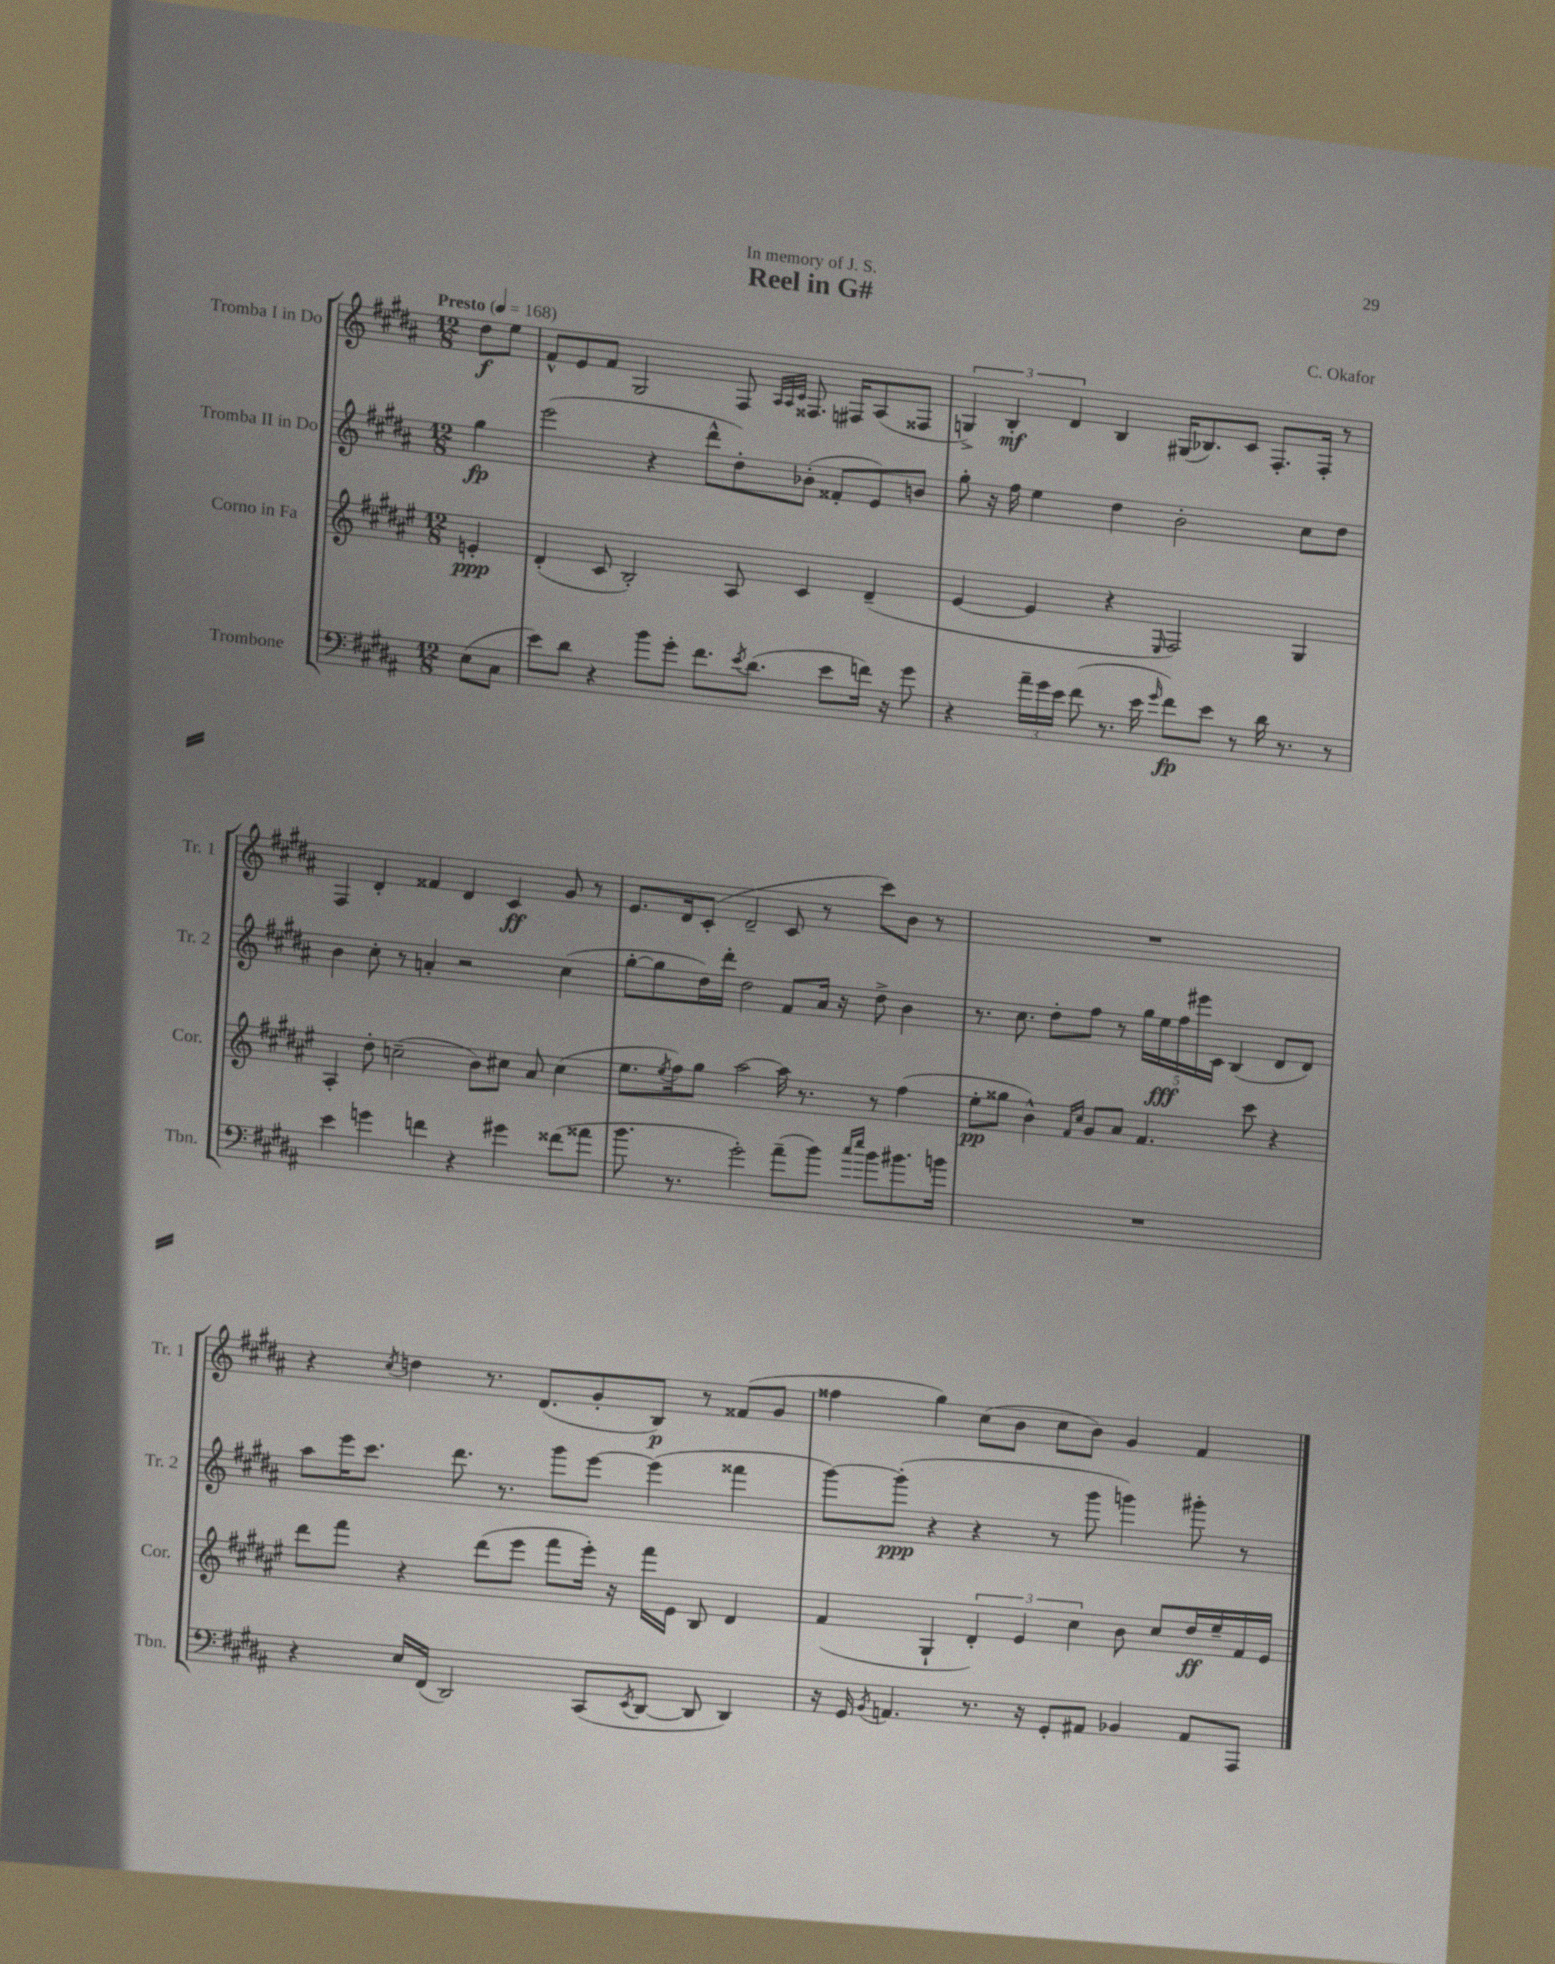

**kern	**dynam	**kern	**dynam	**kern	**dynam	**kern	**dynam
*part4	*part4	*part3	*part3	*part2	*part2	*part1	*part1
*staff4	*staff4	*staff3	*staff3	*staff2	*staff2	*staff1	*staff1
*I"Trombone	*	*I"Corno in Fa	*	*I"Tromba II in Do	*	*I"Tromba I in Do	*
*I'Tbn.	*	*I'Cor.	*	*I'Tr. 2	*	*I'Tr. 1	*
*clefF4	*	*clefG2	*	*clefG2	*	*clefG2	*
*k[f#c#g#d#a#]	*	*k[f#c#g#d#a#e#]	*	*k[f#c#g#d#a#]	*	*k[f#c#g#d#a#]	*
*M12/8	*	*M12/8	*	*M12/8	*	*M12/8	*
*MM168	*	*MM168	*	*MM168	*	*MM168	*
=	=	=	=	=	=	=	=
!	!	!	!	!	!	!LO:TX:a:B:t=Presto	!
(8E\L	.	4en'/	ppp	4gg#\	fp	8dd#\L	f
8C#\J	.	.	.	.	.	8ee\J	.
=1	=1	=1	=1	=1	=1	=1	=1
8e\L)	.	(4d#'/	.	(2eee\	.	8f#^^/L	.
8d#\J	.	.	.	.	.	8e/	.
4r	.	8c#/	.	.	.	8f#/J	.
.	.	2B'/)	.	.	.	2G#/	.
8b\L	.	.	.	4r	.	.	.
8g#'\J	.	.	.	.	.	.	.
8.f#\L	.	.	.	8ddd#^^\L	.	.	.
.	.	8A#/	.	8dd#'\)	.	8F#/	.
8qe/	.	.	.	.	.	.	.
(8.d#\J	.	.	.	.	.	.	.
.	.	.	.	.	.	32qqA#/LLL	.
.	.	.	.	.	.	32qqA#/	.
.	.	.	.	.	.	32qqc#/JJJ	.
.	.	4c#/	.	(8b-X'\J	.	8.F##X/	.
8e\L	.	.	.	8f##X'/L	.	.	.
.	.	.	.	.	.	16F#X/KL	.
16fn\Jk)	.	(4d#~/	.	8e/)	.	(8A#/	.
16r	.	.	.	.	.	.	.
8g#\	.	.	.	8bn/J	.	8F##X/J	.
=2	=2	=2	=2	=2	=2	=2	=2
4r	.	[4e#/	.	8gg#'\	.	6Gn^/)	.
.	.	.	.	16r	.	.	.
.	.	.	.	.	.	6B'/	mf
.	.	.	.	16ff#\	.	.	.
24a#~\LL	.	4e#/]	.	4ee\	.	.	.
24g#\	.	.	.	.	.	.	.
24e\JJ	.	.	.	.	.	6d#/	.
(8f#\	.	.	.	.	.	.	.
8.r	.	4r	.	4dd#\	.	4B/	.
16e\	.	.	.	.	.	.	.
16qqg#/	.	16qqE#/	.	.	.	.	.
8f#\L)	fp	2F#/)	.	2b'\	.	(16G#X/KL	.
.	.	.	.	.	.	8.B-X/)	.
8e\J	.	.	.	.	.	.	.
8r	.	.	.	.	.	8c#/J	.
16d#\	.	.	.	.	.	8.F#'/L	.
8.r	.	.	.	.	.	.	.
.	.	4G#/	.	8cc#\L	.	.	.
.	.	.	.	.	.	16F#'/Jk	.
8r	.	.	.	8dd#\J	.	8r	.
!!LO:LB:g=z
=3	=3	=3	=3	=3	=3	=3	=3
4e\	.	4A#'/	.	4b\	.	4F#/	.
4gn\	.	8dd#'\	.	8cc#'\	.	4d#'/	.
.	.	(2ccn~\	.	8r	.	.	.
4fn\	.	.	.	4an'/	.	4f##X/	.
4r	.	.	.	2r	.	4d#/	.
.	.	8b\L)	.	.	.	.	.
4g#X\	.	8cc#X\J	.	.	.	4c#/	ff
.	.	8a#/	.	.	.	.	.
(8f##X\L	.	(4cc#\	.	(4cc#\	.	8g#/	.
8a##X\J	.	.	.	.	.	8r	.
=4	=4	=4	=4	=4	=4	=4	=4
8.b\	.	8.ee#\L	.	[8gg#'\L	.	8.e/L	.
.	.	.	.	8gg#\]	.	.	.
.	.	8qee#/	.	.	.	.	.
8.r	.	16ff#\k)	.	.	.	16d#/k	.
.	.	8gg#\J	.	16dd#\L)	.	(8c#'/J	.
.	.	.	.	16ddd#'\JJ	.	.	.
2g#'\)	.	[2aa#\	.	2dd#\	.	2d#~/	.
(8a#~\L	.	16aa#\]	.	8f#/L	.	8c#/	.
.	.	8.r	.	.	.	.	.
8b\J)	.	.	.	16a#/Jk	.	8r	.
.	.	.	.	16r	.	.	.
16qqcc#/LL	.	.	.	.	.	.	.
16qqee/JJ	.	.	.	.	.	.	.
8b\L	.	8r	.	8dd#^\	.	8ccc#\L)	.
8.b#X\	.	(4ff#\	.	4b\	.	8b\J	.
.	.	.	.	.	.	8r	.
16bn\Jk	.	.	.	.	.	.	.
=5	=5	=5	=5	=5	=5	=5	=5
1.r	.	8ee#'\L	pp	8.r	.	1.r	.
.	.	8gg##X\J	.	.	.	.	.
.	.	.	.	8.cc#\	.	.	.
.	.	4b^^\)	.	.	.	.	.
.	.	.	.	8dd#'\L	.	.	.
.	.	16qqf#/LL	.	.	.	.	.
.	.	16qqcc#/JJ	.	.	.	.	.
.	.	8g#/L	.	8ff#\J	.	.	.
.	.	8a#/J	.	8r	.	.	.
.	.	4.f#/	.	20gg#\LL	.	.	.
.	.	.	.	20ee\	fff	.	.
.	.	.	.	20ff#\	.	.	.
.	.	.	.	20eee#X\	.	.	.
.	.	.	.	20c#\JJ	.	.	.
.	.	.	.	(4B/	.	.	.
.	.	8ccc#\	.	.	.	.	.
.	.	4r	.	8d#/L	.	.	.
.	.	.	.	8d#/J)	.	.	.
!!LO:LB:g=z
=6	=6	=6	=6	=6	=6	=6	=6
4r	.	8ddd#\L	.	8aa#\L	.	4r	.
.	.	8fff#\J	.	16eee\K	.	.	.
.	.	.	.	8.ccc#\J	.	.	.
.	.	.	.	.	.	8qcc#/	.
16E/LL	.	4r	.	.	.	4ddn\	.
(16FF#/JJ	.	.	.	.	.	.	.
2DD#/)	.	.	.	8.ddd#\	.	.	.
.	.	(8ddd#\L	.	.	.	8.r	.
.	.	.	.	8.r	.	.	.
.	.	8eee#\J	.	.	.	.	.
.	.	.	.	.	.	(8.d#/L	.
.	.	8fff#\L	.	8ggg#\L	.	.	.
(8CC#/L	.	16eee#'\Jk)	.	[8eee\J	.	8g#'/	.
.	.	16r	.	.	.	.	.
8qEE/	.	.	.	.	.	.	.
[8DD#/J	.	16fff#\LL	.	(4eee\]	.	8B/J)	p
.	.	16e#\JJ	.	.	.	.	.
8DD#/]	.	8B/	.	.	.	8r	.
4DD#/)	.	4d#/	.	4fff##X\	.	(8f##X/L	.
.	.	.	.	.	.	8g#/J	.
=7	=7	=7	=7	=7	=7	=7	=7
16r	.	(4f#/	.	[8ggg#\L)	.	4ff##X\	.
16GG#/	.	.	.	.	.	.	.
8qBB/	.	.	.	.	.	.	.
4.AAn/	.	.	.	(8ggg#'\J]	ppp	.	.
.	.	4G#`/	.	4r	.	4gg#\)	.
8.r	.	6d#'/)	.	4r	.	(8cc#\L	.
.	.	.	.	.	.	8b\J	.
.	.	6e#/	.	.	.	.	.
16r	.	.	.	.	.	.	.
8GG#'/L	.	.	.	8r	.	8cc#\L	.
.	.	6cc#\	.	.	.	.	.
8AA#X/J	.	.	.	8ggg#\	.	8b\J)	.
4BB-X/	.	8b\	.	4gggn\)	.	4g#/	.
.	.	8cc#/L	.	.	.	.	.
8AA#/L	.	16dd#/L	ff	8ggg#X'\	.	4f#/	.
.	.	16ee#~/	.	.	.	.	.
8AAA#/J	.	16f#/	.	8r	.	.	.
.	.	16e#/JJ	.	.	.	.	.
==	==	==	==	==	==	==	==
*-	*-	*-	*-	*-	*-	*-	*-
